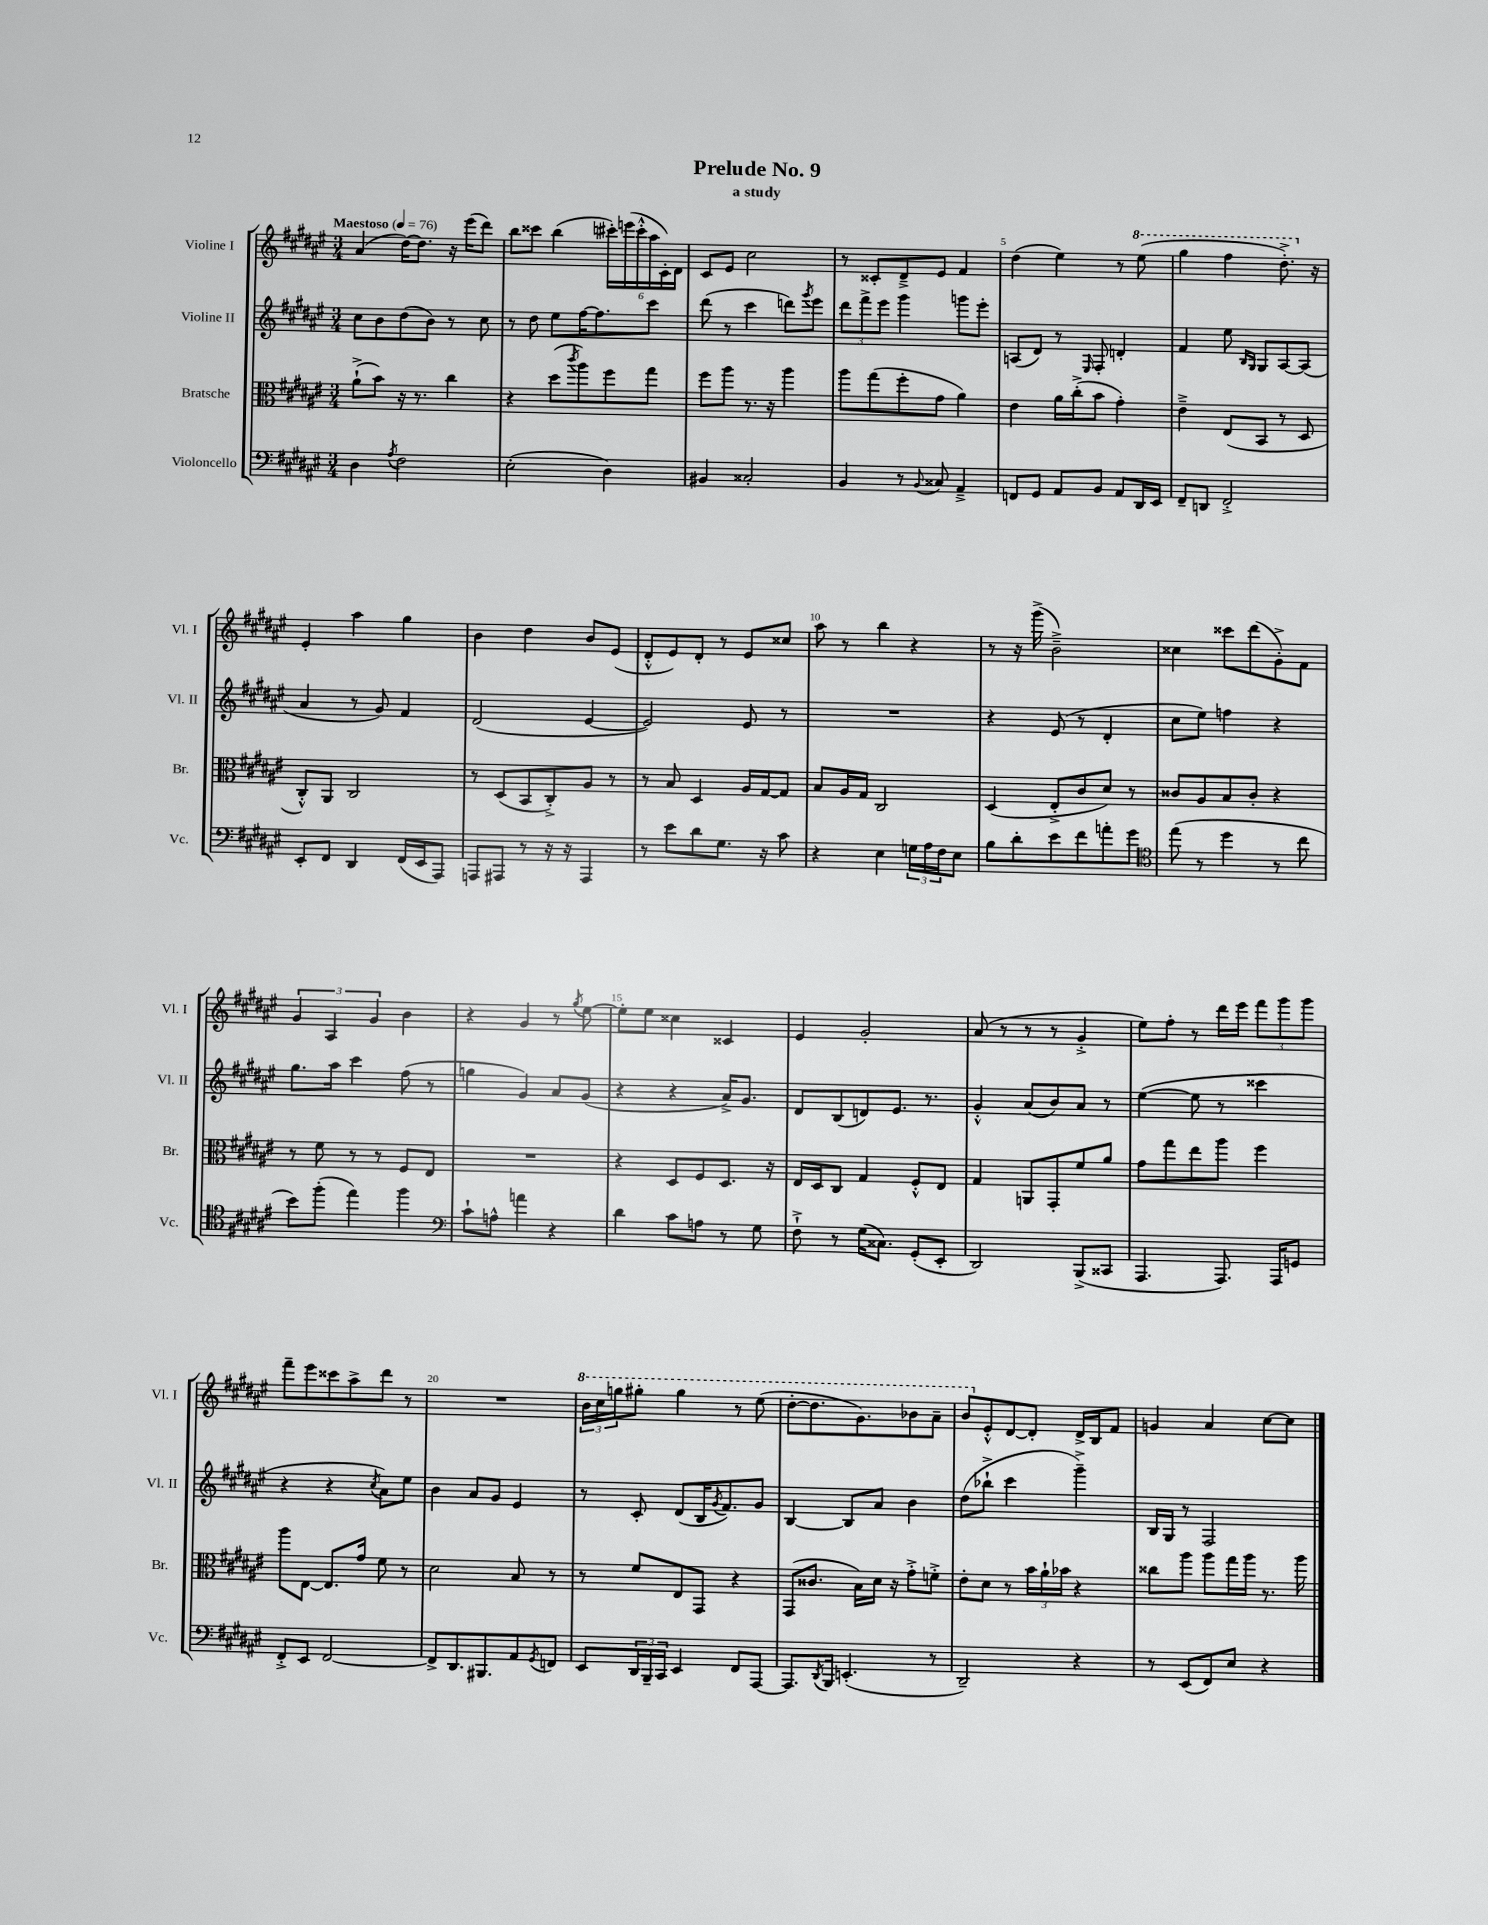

**kern	**kern	**kern	**kern
*staff4	*staff3	*staff2	*staff1
*clefF4	*clefC3	*clefG2	*clefG2
*k[f#c#g#d#a#e#]	*k[f#c#g#d#a#e#]	*k[f#c#g#d#a#e#]	*k[f#c#g#d#a#e#]
*M3/4	*M3/4	*M3/4	*M3/4
*MM76	*MM76	*MM76	*MM76
4D#\	(8a#`^\L	8cc#\L	(4a#/
.	8b\J)	8b\	.
8qA#/	.	.	.
2F#\	16r	(8dd#\	[16dd#\LK)
.	8.r	.	8.dd#\]J
.	.	8b\J)	.
.	4cc#\	8r	16r
.	.	.	(16eee#\LK
.	.	8cc#\	8ddd#\J)
=	=	=	=
(2E#'\	4r	8r	8bb\L
.	.	8dd#\	8ccc##\J
.	(8dd#\L	8ee#\L	(4bb\
.	8qccc#/	.	.
.	8aa#\)	[16ff#\K	.
.	.	8.ff#\]	.
4D#\)	8ff#\	.	24ccc#'\LL)
.	.	.	(24eee\
.	.	.	24ccc#'^^\
.	8gg#\J	8ccc#\J	24aa#\
.	.	.	24c#'\)
.	.	.	24d#\JJ
=	=	=	=
4BB#/	8ff#\L	(8ddd#\	8c#/L
.	8aa#\J	8r	8e#/J
2C##'/	8.r	4ccc#\	2cc#\
.	16r	.	.
.	4aa#\	8ddd\L)	.
.	.	8qggg#/	.
.	.	8eee#\J	.
=	=	=	=
4BB/	8aa#\L	12ddd#\L	8r
.	.	12fff#^\	.
.	(8gg#\	.	8c##'/L
.	.	12eee#\J	.
8r	8ff#'\	4ggg#\	8d#~^/
8qqBB/	.	.	.
8C##/	8g#\J	.	8e#/J
4AA#~^/	4a#\)	8ggg\L	4f#/
.	.	8eee#'\J	.
=	=	=	=
8FF/L	4e#\	(8A/L	(4dd#\
8GG#/J	.	8d#/J)	.
8AA#/L	16a#\LL	8r	4ee#\)
.	(16cc#'^\J	.	.
.	.	16qqE#/	.
8BB/J	8b\J	8F#'/	.
8AA#/L	4g#'\)	4d'/	8r
16DD#/L	.	.	(8eee#\
16EE#/JJ	.	.	.
=	=	=	=
8FF#~/L	4e#~^\	4f#/	4ggg#\
8DD/J	.	.	.
2FF#'^/	(8E#/L	8ee#\	4fff#\
.	.	16qqB/LL	.
.	.	16qqG#/JJ	.
.	8BB/J	8G#/L	.
.	8r	[8A#/	8.ddd#'^\)
.	8D#/	(8A#/]J	.
.	.	.	16r
=	=	=	=
8EE#'/L	8C#'^^/L)	4a#/	4e#'/
8FF#/J	8AA#/J	.	.
4DD#/	2C#/	8r	4aa#\
.	.	8g#/)	.
(16FF#/LL	.	4f#/	4gg#\
16EE#/J	.	.	.
8AAA#/J)	.	.	.
=	=	=	=
8AAA/L	8r	(2d#/	4b\
8AAA#/J	(8D#/L	.	.
8r	8BB/	.	4dd#\
16r	8C#'^/)	.	.
16r	.	.	.
4AAA#/	8A#/J	[4e#/	8b/L
.	8r	.	(8e#/J
=	=	=	=
8r	8r	2e#/])	8d#'^^/L
8e#\L	8B/	.	8e#/)
8d#\	4D#/	.	8d#'/J
8.G#\J	.	.	8r
.	16A#/LL	8e#/	8e#/L
16r	[16G#/J	.	.
8c#\	8G#/]J	8r	8cc##/J
=	=	=	=
4r	8B/L	2.r	8aa#\
.	16A#/L	.	8r
.	16G#/JJ	.	.
4E#\	2C#/	.	4bb\
24G\LL	.	.	4r
24A#\	.	.	.
24F#\J	.	.	.
8E#\J	.	.	.
=	=	=	=
8B\L	(4D#/	4r	8r
8d#'\	.	.	16r
.	.	.	(16ggg#^\
8e#\	8E#'^/L	(8e#/	2b~^\)
8f#\	8c#/	8r	.
8a'\	8d#/J)	4d#'/	.
8g#\J	8r	.	.
=	=	=	=
*clefC4	*	*	*
(8ee#\	8c##/L	8cc#\L	4cc##\
8r	8A#/	8ee#\J)	.
4dd#\	8B/	4ff\	8ccc##\L
.	8c##'/J	.	(8ddd#\
8r	4r	4r	8g#'^\)
8cc#\	.	.	8f#\J
=	=	=	=
8b\L)	8r	8.gg#\L	6g#/
(8ff#'\J	8f#\	.	.
.	.	.	6A#/
.	.	16aa#\Jk	.
4ee#\)	8r	4ccc#\	.
.	.	.	6g#/
.	8r	.	.
4ff#\	8F#/L	(8ff#\	4b\
.	8E#/J	8r	.
=	=	=	=
*clefF4	*	*	*
8c#`\L	2.r	4gg\	4r
8A^^\J	.	.	.
4a\	.	4g#/)	4g#/
4r	.	8a#/L	8r
.	.	.	8qgg#/
.	.	(8g#/J	[8ee#\
=	=	=	=
4d#\	4r	4r	8ee#'\]L
.	.	.	8ee#\J
8c#\L	8D#/L	4r	4cc##\
8A\J	8F#/	.	.
8r	8.D#/J	16a#^/LK)	4c##/
.	.	8.g#/J	.
8G#\	.	.	.
.	16r	.	.
=	=	=	=
8F#`^\	16E#/LL	8d#/L	4e#/
.	16D#/J	.	.
8r	8C#/J	(8B/	.
(16G#\LK	4G#/	8d/)	2g#'/
8.C##\J)	.	.	.
.	.	8.e#/J	.
(8GG#'/L	8F#'^^/L	.	.
.	.	8.r	.
8EE#'/J	8E#/J	.	.
=	=	=	=
2DD#/)	4G#/	4g#'^^/	(8a#/
.	.	.	8r
.	8AA/L	(8a#/L	8r
.	8GG#'/	8b/)	8r
(8BBB^/L	8f#/	8a#/J	4g#'^/
8CC##/J	8a#/J	8r	.
=	=	=	=
4.AAA#/	8g#\L	([4ee#\	8ee#\L)
.	8gg#\	.	8ff#'\J
.	8ee#\	8ee#\]	8r
8.AAA#/)	8aa#\J	8r	16ddd#\LL
.	.	.	16eee#\JJ
.	4ff#\	4ccc##\	12fff#\L
16AAA#/LK	.	.	.
.	.	.	12ggg#\
8GG/J	.	.	.
.	.	.	12ggg#\J
=	=	=	=
8FF#'^/L	8aa#\L	4r	8fff#~\L
8EE#/J	[8E#\J	.	8eee#\
[2FF#/	8.E#/]L	4r	8ccc##\
.	.	.	8aa#^\
.	16g#/Jk	.	.
.	.	8qcc#/	.
.	8f#\	8a#\L)	8ddd#\J
.	8r	8ee#\J	8r
=	=	=	=
8FF#^/]L	2d#\	4b\	2.r
8.DD#/	.	.	.
.	.	8a#/L	.
8.BBB#/	.	.	.
.	.	8g#/J	.
8AA#/	8B/	4e#/	.
8qGG#/	.	.	.
8FF/J	8r	.	.
=	=	=	=
8EE#/L	8r	8r	24bb\LL
.	.	.	24ccc#\
.	.	.	24ggg\J
24DD#/L	8f#/L	8c#'/	8ggg#'\J
24BBB~/	.	.	.
24CC#/JJ	.	.	.
4EE#/	8E#/	(8d#/L	4ggg#\
.	8GG#/J	16B/K	.
.	.	8qg#/	.
.	.	8.f#/)	.
8FF#/L	4r	.	8r
[8AAA#/J	.	8g#/J	(8eee#\
=	=	=	=
8.AAA#/]L	(8GG#/L	[4B/	[8ddd#'\L
.	8.c##/J	.	8.ddd#\]
8qDD#/	.	.	.
16BBB/Jk	.	.	.
(4.EE'/	.	8B/]L	.
.	16B\LL)	.	8.gg#\)
.	16d#\JJ	8a#/J	.
.	16r	.	.
.	8g#'^\L	4b\	8bb-\
8r	8f'^\J	.	8aa#~\J
=	=	=	=
2DD#~/)	8e#'\L	(8dd#\L	8bb/L
.	8d#\J	8bb-`^\J	8e#'^^/
.	8r	4ccc#\	[8d#/
.	24b\LL	.	8d#'/]J
.	24a#`\	.	.
.	24b-\JJ	.	.
4r	4r	4ggg#~^\)	16d#^/LL
.	.	.	16B/J
.	.	.	8f#/J
=	=	=	=
8r	8cc##\L	16B/LL	4g/
.	.	16G#/JJ	.
(8EE#/L	8aa#\J	8r	.
8FF#/)	8aa#\L	2F#/	4a#/
8E#/J	16gg#\L	.	.
.	16aa#\JJ	.	.
4r	8.r	.	[8cc#\L
.	.	.	8cc#\]J
.	16aa#\	.	.
==	==	==	==
*-	*-	*-	*-
